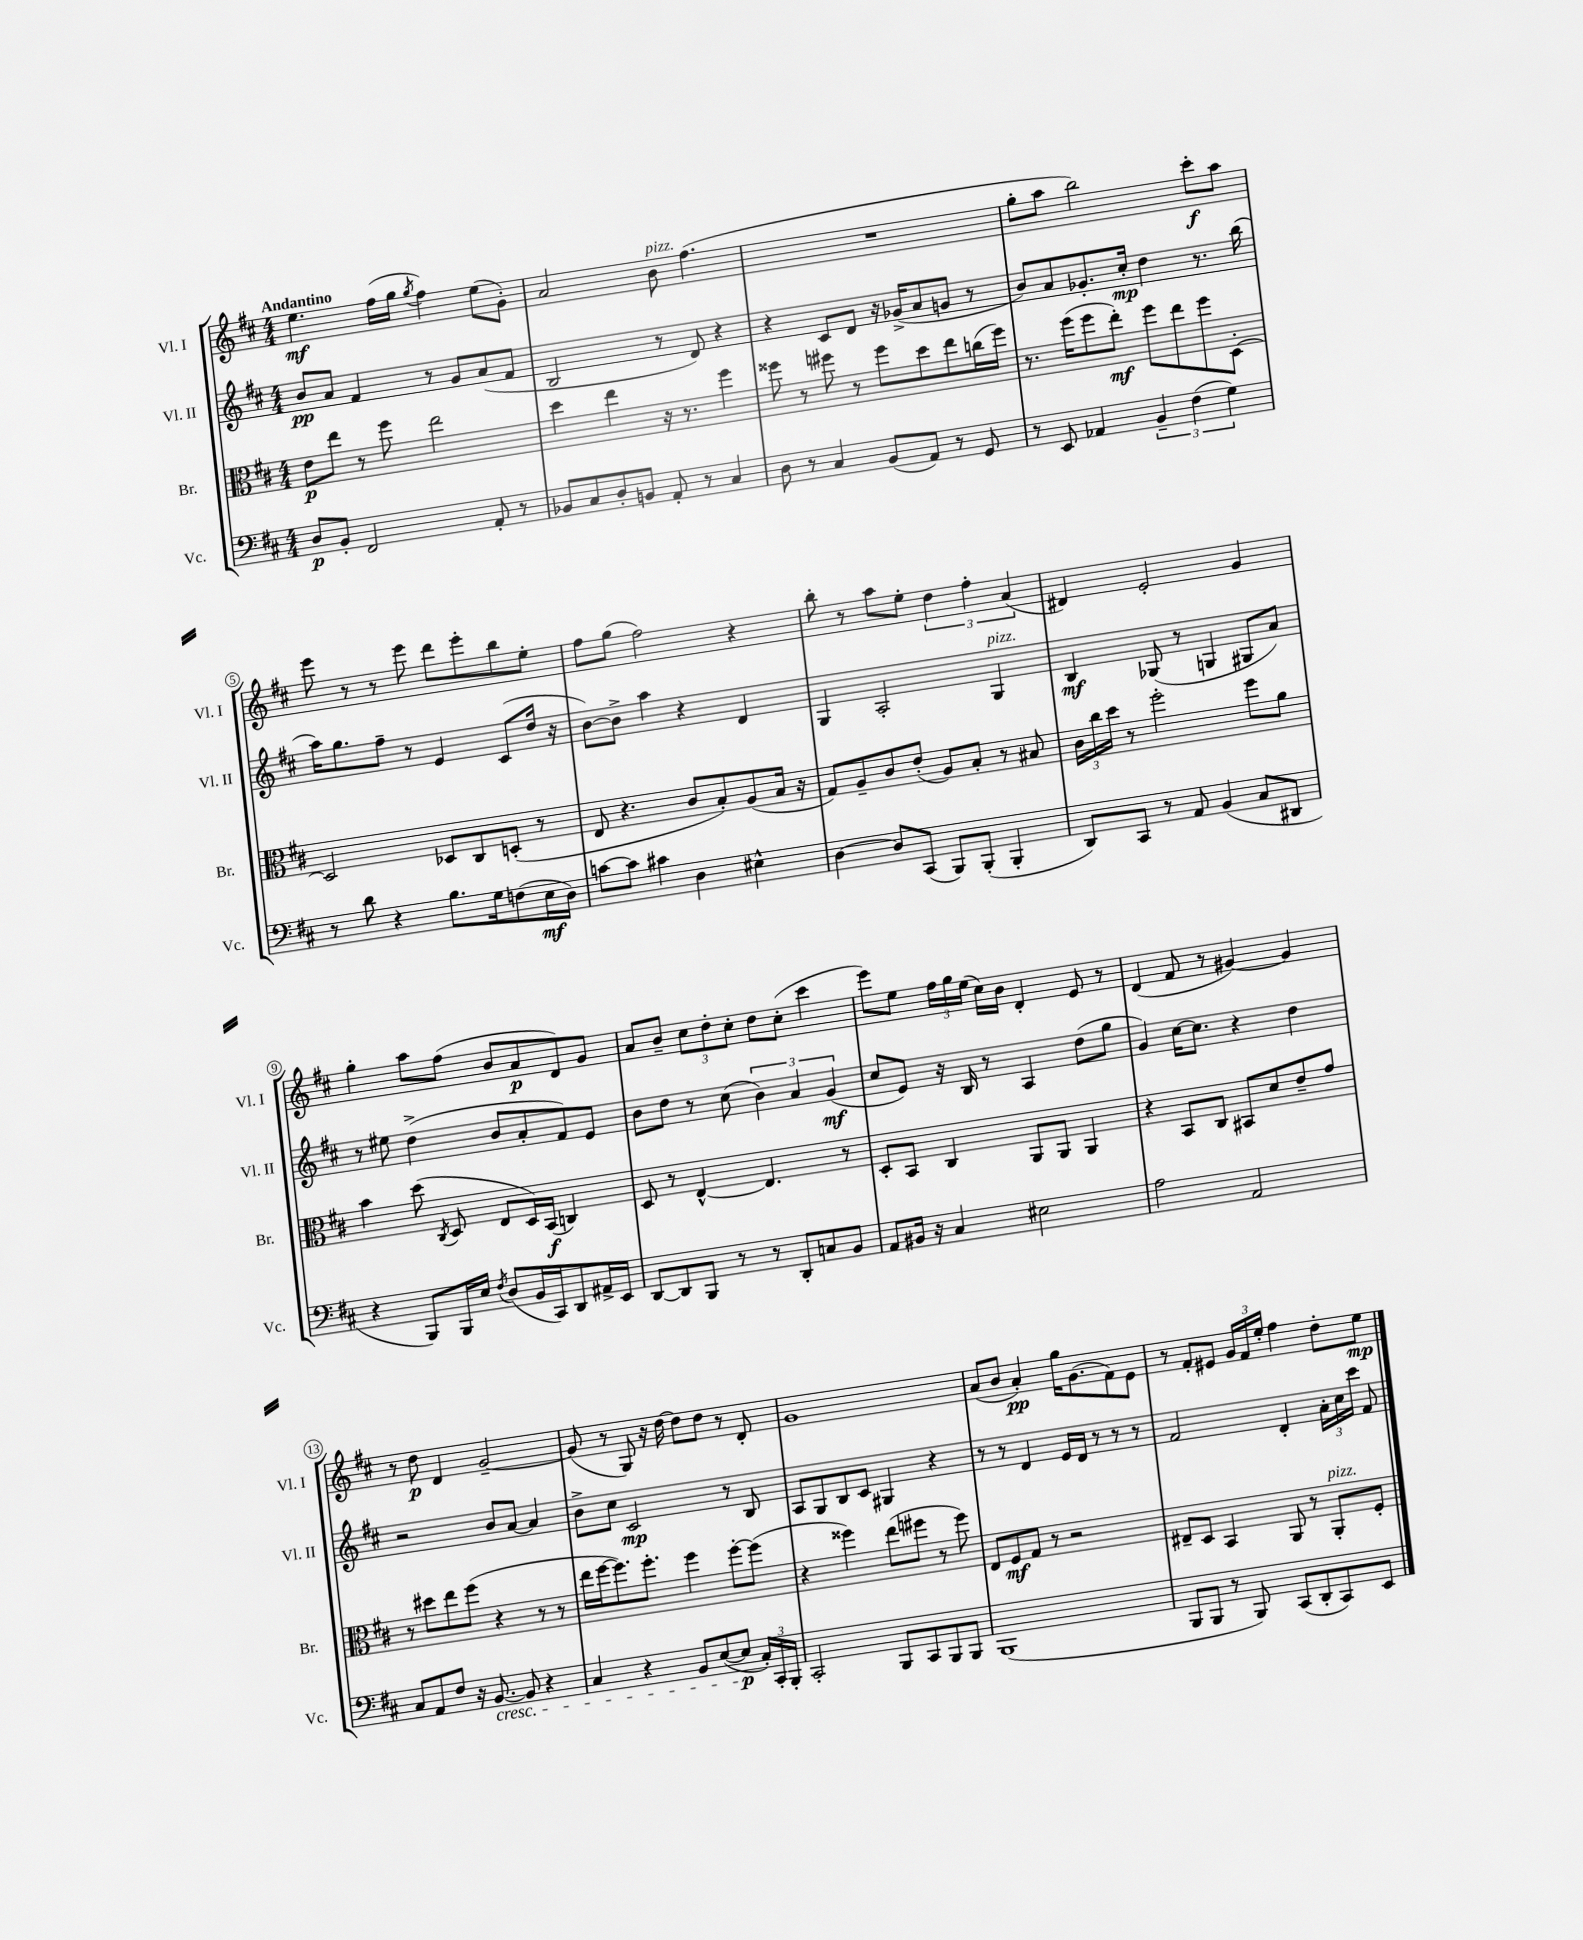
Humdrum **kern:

**kern	**kern	**kern	**kern
*staff4	*staff3	*staff2	*staff1
*clefF4	*clefC3	*clefG2	*clefG2
*k[f#c#]	*k[f#c#]	*k[f#c#]	*k[f#c#]
*M4/4	*M4/4	*M4/4	*M4/4
8D/L	8e\L	8b/L	4.ee\
8BB'/J	8ee\J	8a/J	.
2FF#/	8r	4f#/	.
.	8ff#\	.	(16ff#\LL
.	.	.	16gg\JJ
.	.	.	8qgg/
.	2ee\	8r	4ff#\)
.	.	8g/L	.
8AA'/	.	(8a/	(8ee\L
8r	.	8f#/J	8g'\J)
=	=	=	=
8BB-/L	4dd\	2B/	2a/
8C#/	.	.	.
8D'/	4ee\	.	.
8BB/J	.	.	.
8AA'/	16r	8r	8b\
.	8.r	.	.
8r	.	8d/)	(4.ff#\
4C#/	4ff#\	4r	.
=	=	=	=
8D\	8ff##\	4r	1r
8r	8r	.	.
4C#/	8ff#\	8c#/L	.
.	8r	8d/J	.
(8BB/L	8ff#\L	16r	.
.	.	(16g-^/LK	.
8AA/J)	8dd\	8a/	.
8r	8ee\	8g/J	.
8GG/	(16cc\L	8r	.
.	16ff#\JJ)	.	.
=	=	=	=
8r	8.r	8b/L)	8gg'\L
8EE/	.	8a/	8aa\J
.	(16ff#\LK	.	.
4AA-/	8ff#\	8.g-'/	2bb\)
.	8ee'\J)	.	.
.	.	16cc#'/Jk	.
6BB~/	8ff#\L	4dd\	.
.	8ee\	.	.
(6F#\	.	.	.
.	8ff#\	8.r	8ccc#'\L
6G\)	.	.	.
.	[8D'\J	.	8aa\J
.	.	(16bb\	.
=	=	=	=
8r	2D/]	16aa\LK)	8eee\
.	.	8.gg\	.
8d\	.	.	8r
4r	.	8ff#~\J	8r
.	.	8r	8eee\
8.B\L	8D-/L	4e/	8ddd\L
.	8C#/	.	8eee'\
16G\k	.	.	.
(8F\	(8D'/J	(8c#/L	8bb\
16E\L	8r	16dd/Jk	8ee'\J
16D\JJ)	.	16r	.
=	=	=	=
[8c\L	8E/	[8b\L)	8ff#\L
8c\]J	4.r	8b^\]J	(8gg\J
4c#\	.	4aa\	2ff#\)
4D\	8c#/L	4r	.
.	8B'/)	.	.
4E#^^\	(8A/	4d/	4r
.	16B/Jk	.	.
.	16r	.	.
=	=	=	=
[4D\	8G/L)	4G/	8bb'\
.	8A~/	.	8r
8D/]L	8c#/	2A'/	8aa\L
(8CC#/J	(8e'/J	.	8ee'\J
8BBB/L)	8A/L)	.	6dd\
(8BBB'/J	8B'/J	.	.
.	.	.	6ff#'\
4BBB'/	8r	4G/	.
.	.	.	(6a/
.	8B#/	.	.
=	=	=	=
8DD/L)	24c#\LL	4B/	4d#/)
.	24cc#\	.	.
.	24dd\JJ	.	.
8CC#/J	8r	.	.
8r	2ff#'\	(8G-/	2e'/
8AA/	.	8r	.
(4BB/	.	4G/	.
8C#/L	8ff#\L	8G#/L	4g/
8DD#/J	8a\J	8a/J)	.
=	=	=	=
4r	4b\	8r	4gg'\
.	.	8ee#\	.
8BBB/L)	(8dd\	(4dd^\	8aa\L
.	8qC#/	.	.
16BBB/L	8D/	.	(8ff#\J
16E/JJ	.	.	.
8qF#/	.	.	.
(8D/L	8E/L	8b/L	8b/L
16BB/L	16D/L)	8a'/	8a/
16CC#/J)	(16BB/JJ	.	.
8DD/	4C/)	8f#/)	8d/)
16AA#^/L	.	8e/J	8g/J
16EE/JJ	.	.	.
=	=	=	=
[8DD/L	8D/	8b\L	8a/L
8DD/]	8r	8dd\J	8b~/J
8BBB/J	[4E^^/	8r	12cc#\L
.	.	.	12dd'\
8r	.	(8cc#\	.
.	.	.	12cc#'\J
8r	4.E/]	6b\)	8dd\L
8DD'/L	.	.	(8cc#'\J
.	.	6a/	.
8C/	.	.	4ccc#\
.	.	(6g/	.
8BB/J	8r	.	.
=	=	=	=
8AA/L	8D'/L	8cc#/L	8eee\L)
16BB#/Jk	8BB/J	8e/J)	8ee\J
16r	.	.	.
4C#/	4C#/	16r	24ff#\LL
.	.	.	24gg\
.	.	16B/	.
.	.	.	(24ee\JJ
.	.	8r	16cc#\LL)
.	.	.	16b\JJ
2E#\	8AA/L	4A/	4d'/
.	8AA/J	.	.
.	4AA/	(8dd\L	8e/
.	.	8gg\J	8r
=	=	=	=
2A\	4r	4g/)	(4d/
.	8BB/L	[16cc#\LK	8f#/
.	.	8.cc#\]J	.
.	8C#/J	.	8r
2AA/	8BB#/L	4r	[4g#/)
.	8d/	.	.
.	8e~/	4dd\	4g#/]
.	8g/J	.	.
=	=	=	=
8C#/L	8r	2r	8r
8AA/	8dd#\L	.	8dd\
8F#/J	8ee\	.	4d/
16r	(8ff#\J	.	.
[8.BB/	.	.	.
.	4r	8b/L	[2g~/
8BB/]	.	[8a/J	.
4r	8r	4a/]	.
.	8r	.	.
=	=	=	=
4C#/	16ee\LL	8b^\L	(8g/]
.	[16ff#\J	.	.
.	8.ff#\])	8cc#\J	8r
4r	.	2c#/	8G/)
.	8.ff#'\J	.	.
.	.	.	16r
.	.	.	[16dd\
8BB/L	4ff#\	.	8dd\]L
([8E/	.	.	8dd\J
8E/]J	[8ff#'\L	8r	8r
24C#'/LL)	(8ff#\]J	8B/	8d'/
24CC#'/	.	.	.
24BBB'/JJ	.	.	.
=	=	=	=
2CC#'/	4r	8A/L	1g
.	.	8G/	.
.	4ff##\)	8B/	.
.	.	8c#/J	.
8BBB/L	(8ee\L	4G#/	.
8CC#/	8ff#\J	.	.
8BBB/	8r	4r	.
8BBB/J	8ff#\)	.	.
=	=	=	=
(1BBB	8E/L	8r	(8a/L
.	8F#/	8r	8b/J
.	8G/J	4d/	4a'/)
.	8r	.	.
.	2r	16e/LL	16gg\LK
.	.	16d/JJ	(8.g\
.	.	8r	.
.	.	8r	8f#\)
.	.	8r	8e\J
=	=	=	=
8BBB/L	8E#~/L	2f#/	8r
8BBB/J	8D/J	.	8f#'/L
8r	4BB/	.	8e#/J
8BBB/)	.	.	24g/LL
.	.	.	24f#/
.	.	.	24ee'/JJ
(8CC#/L	8AA/	4d'/	4ff#\
8DD'/	8r	.	.
8CC#/)	8AA'/L	24a'\LL	8dd'\L
.	.	24cc#\	.
.	.	24ccc#\JJ	.
8EE/J	8F#'/J	8f#/	8ee\J
==	==	==	==
*-	*-	*-	*-
